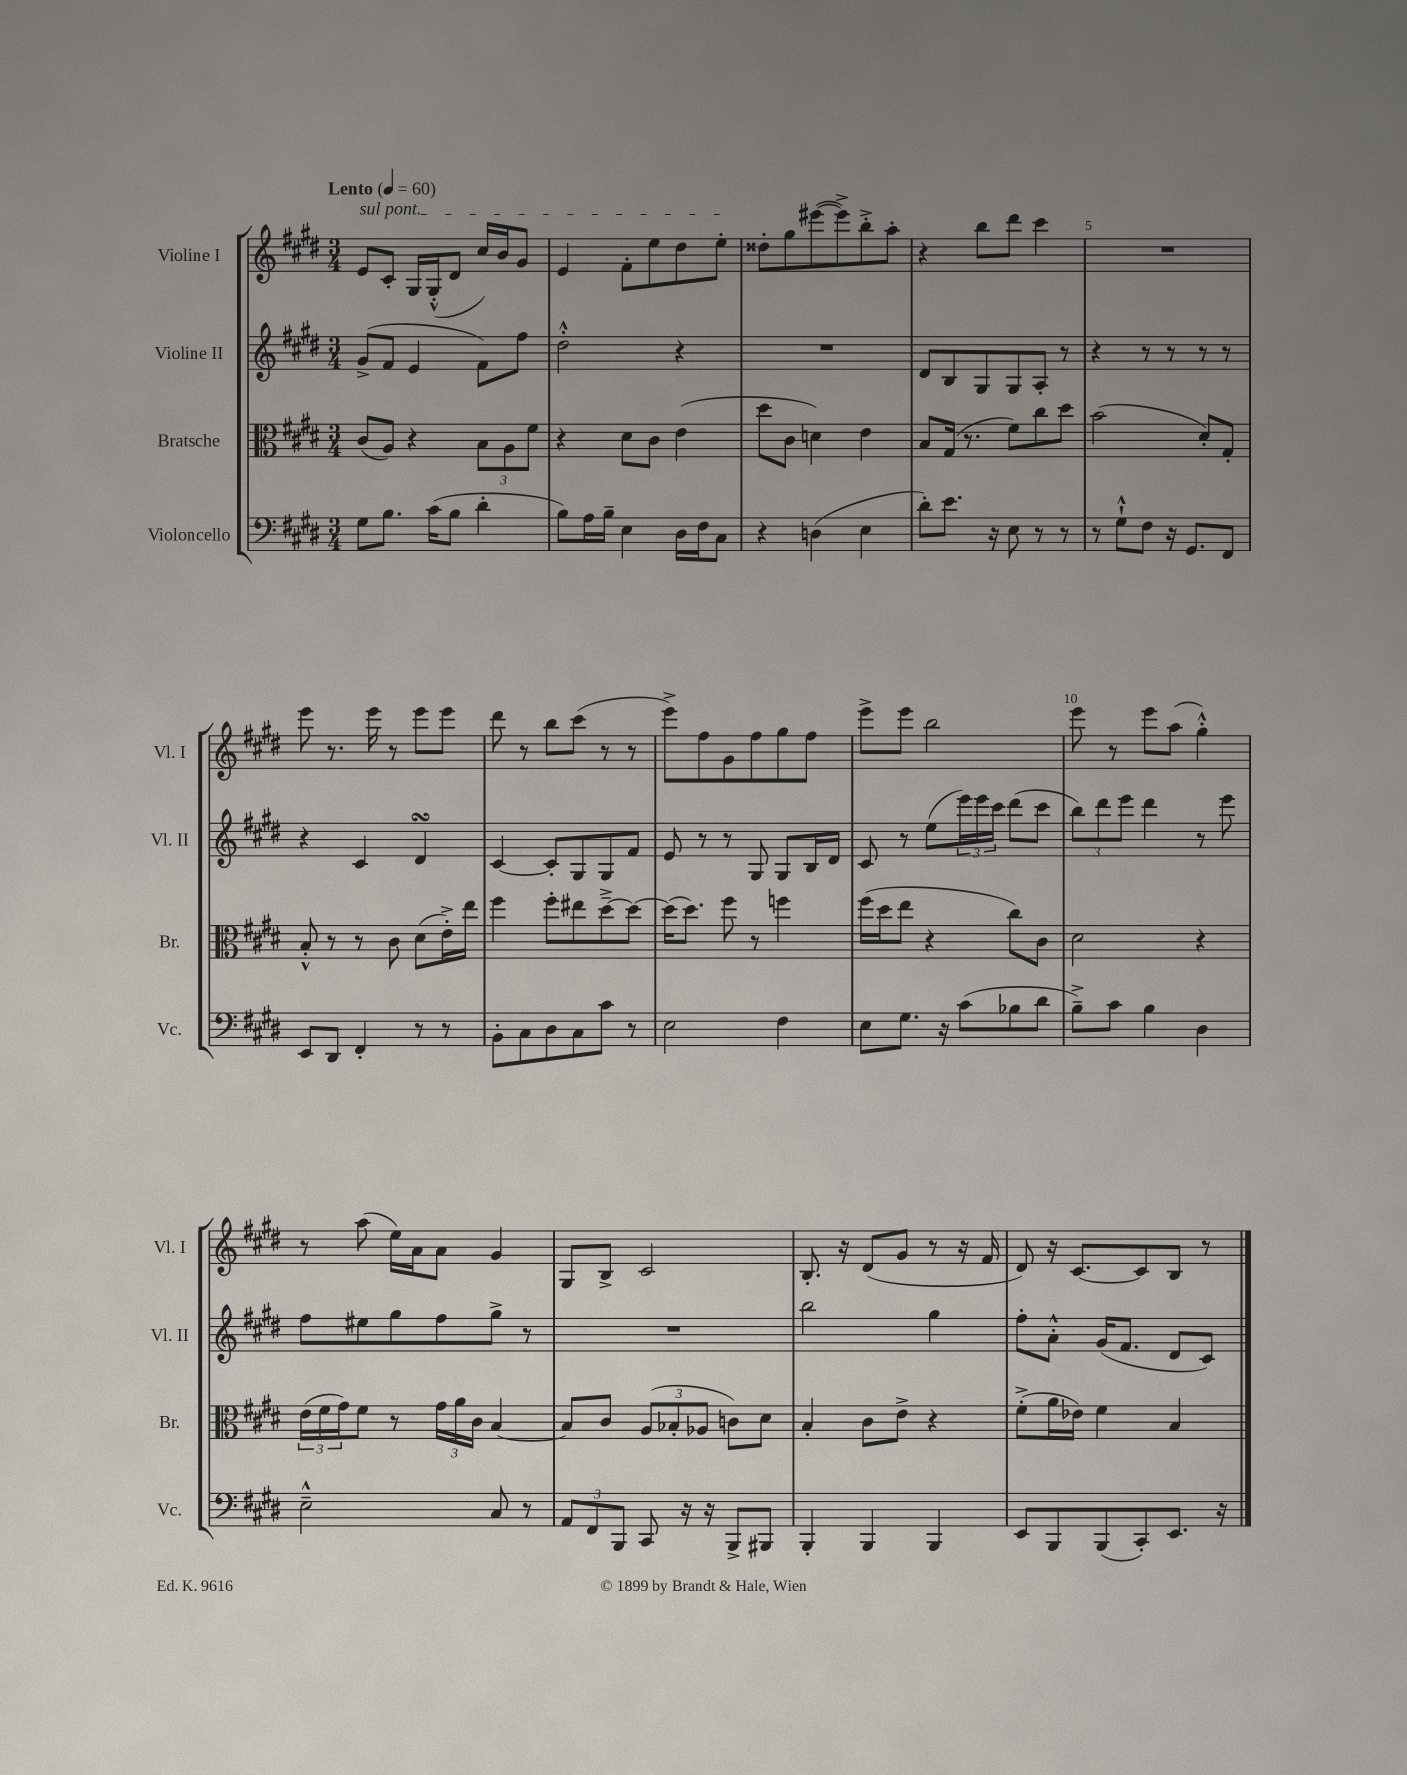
<<
\new StaffGroup <<
\new Staff = "s0" \with { instrumentName = "Violine I" shortInstrumentName = "Vl. I" } {
    \clef treble \key e \major \numericTimeSignature \time 3/4 \tempo "Lento" 4 = 60
    \once \override TextSpanner.bound-details.left.text = \markup { \italic "sul pont." } e'8\startTextSpan cis'8-. gis16 gis16-.-^( dis'8 cis''16) b'16 gis'8 |
    e'4 fis'8-. e''8 dis''8 e''8-.\stopTextSpan |
    disis''8-. gis''8 eis'''8~( eis'''8->) b''8-.-> a''8-. |
    r4 b''8 dis'''8 cis'''4 |
    R2. |
    e'''8 r8. e'''16 r8 e'''8 e'''8 |
    dis'''8 r8 b''8 cis'''8( r8 r8 |
    e'''8->) fis''8 gis'8 fis''8 gis''8 fis''8 |
    e'''8-> e'''8 b''2 |
    e'''8 r8 e'''8 a''8( gis''4-.-^) |
    r8 a''8( e''16) a'16 a'8 gis'4 |
    gis8 b8-> cis'2 |
    b8.-. r16 dis'8( gis'8 r8 r16 fis'16 |
    dis'8) r16 cis'8.~ cis'8 b8 r8 \bar "|." |
}
\new Staff = "s1" \with { instrumentName = "Violine II" shortInstrumentName = "Vl. II" } {
    \clef treble \key e \major \numericTimeSignature \time 3/4
    gis'8->( fis'8 e'4 fis'8) fis''8 |
    dis''2-.-^ r4 |
    R2. |
    dis'8 b8 gis8 gis8 a8-. r8 |
    r4 r8 r8 r8 r8 |
    r4 cis'4 dis'4\turn |
    cis'4~ cis'8-. gis8 gis8 fis'8 |
    e'8 r8 r8 gis8 gis8 b16 dis'16 |
    cis'8 r8 e''8( \tuplet 3/2 { e'''16) e'''16 cis'''16 } dis'''8( cis'''8 |
    \tuplet 3/2 { b''8) dis'''8 e'''8 } dis'''4 r8 e'''8 |
    fis''8 eis''8 gis''8 fis''8 gis''8-> r8 |
    R2. |
    b''2 gis''4 |
    fis''8-. a'8-.-^ gis'16( fis'8. dis'8 cis'8) \bar "|." |
}
\new Staff = "s2" \with { instrumentName = "Bratsche" shortInstrumentName = "Br." } {
    \clef alto \key e \major \numericTimeSignature \time 3/4
    cis'8( a8) r4 \tuplet 3/2 { b8 a8 fis'8 } |
    r4 dis'8 cis'8 e'4( |
    dis''8 cis'8 d'4) e'4 |
    b8 gis16( r8. fis'8) cis''8 dis''8 |
    b'2( dis'8-.) gis8-. |
    b8-.-^ r8 r8 cis'8 dis'8( e'16-.->) e''16 |
    fis''4 fis''8-. eis''8 dis''8~---> dis''8~ |
    dis''16( dis''8.) fis''8 r8 f''4 |
    fis''16( dis''16 e''8 r4 cis''8) cis'8 |
    dis'2 r4 |
    \tuplet 3/2 { e'16( fis'16 gis'16) } fis'8 r8 \tuplet 3/2 { gis'16 a'16 cis'16 } b4~ |
    b8 cis'8 \tuplet 3/2 { a8( bes8-. aes8 } c'8) dis'8 |
    b4-. cis'8 e'8-> r4 |
    fis'8-.->( a'16 ees'16) fis'4 b4 \bar "|." |
}
\new Staff = "s3" \with { instrumentName = "Violoncello" shortInstrumentName = "Vc." } {
    \clef bass \key e \major \numericTimeSignature \time 3/4
    gis8 b8. cis'16( b8 dis'4-. |
    b8) a16 b16-- e4 dis16 fis16 cis8 |
    r4 d4( e4 |
    dis'8-.) e'8. r16 e8 r8 r8 |
    r8 gis8-!-^ fis8 r16 gis,8. fis,8 |
    e,8 dis,8 fis,4-. r8 r8 |
    b,8-. cis8 dis8 cis8 cis'8 r8 |
    e2 fis4 |
    e8 gis8. r16 cis'8( bes8 dis'8 |
    b8--->) cis'8 b4 dis4 |
    e2---^ cis8 r8 |
    \tuplet 3/2 { a,8 fis,8 b,,8 } cis,8 r16 r16 b,,8-> bis,,8 |
    b,,4-. b,,4 b,,4 |
    e,8 b,,8 b,,8( cis,8-.) e,8. r16 \bar "|." |
}
>>
>>
\layout { \context { \Score \override BarNumber.break-visibility = ##(#f #t #t) barNumberVisibility = #(every-nth-bar-number-visible 5) } }
